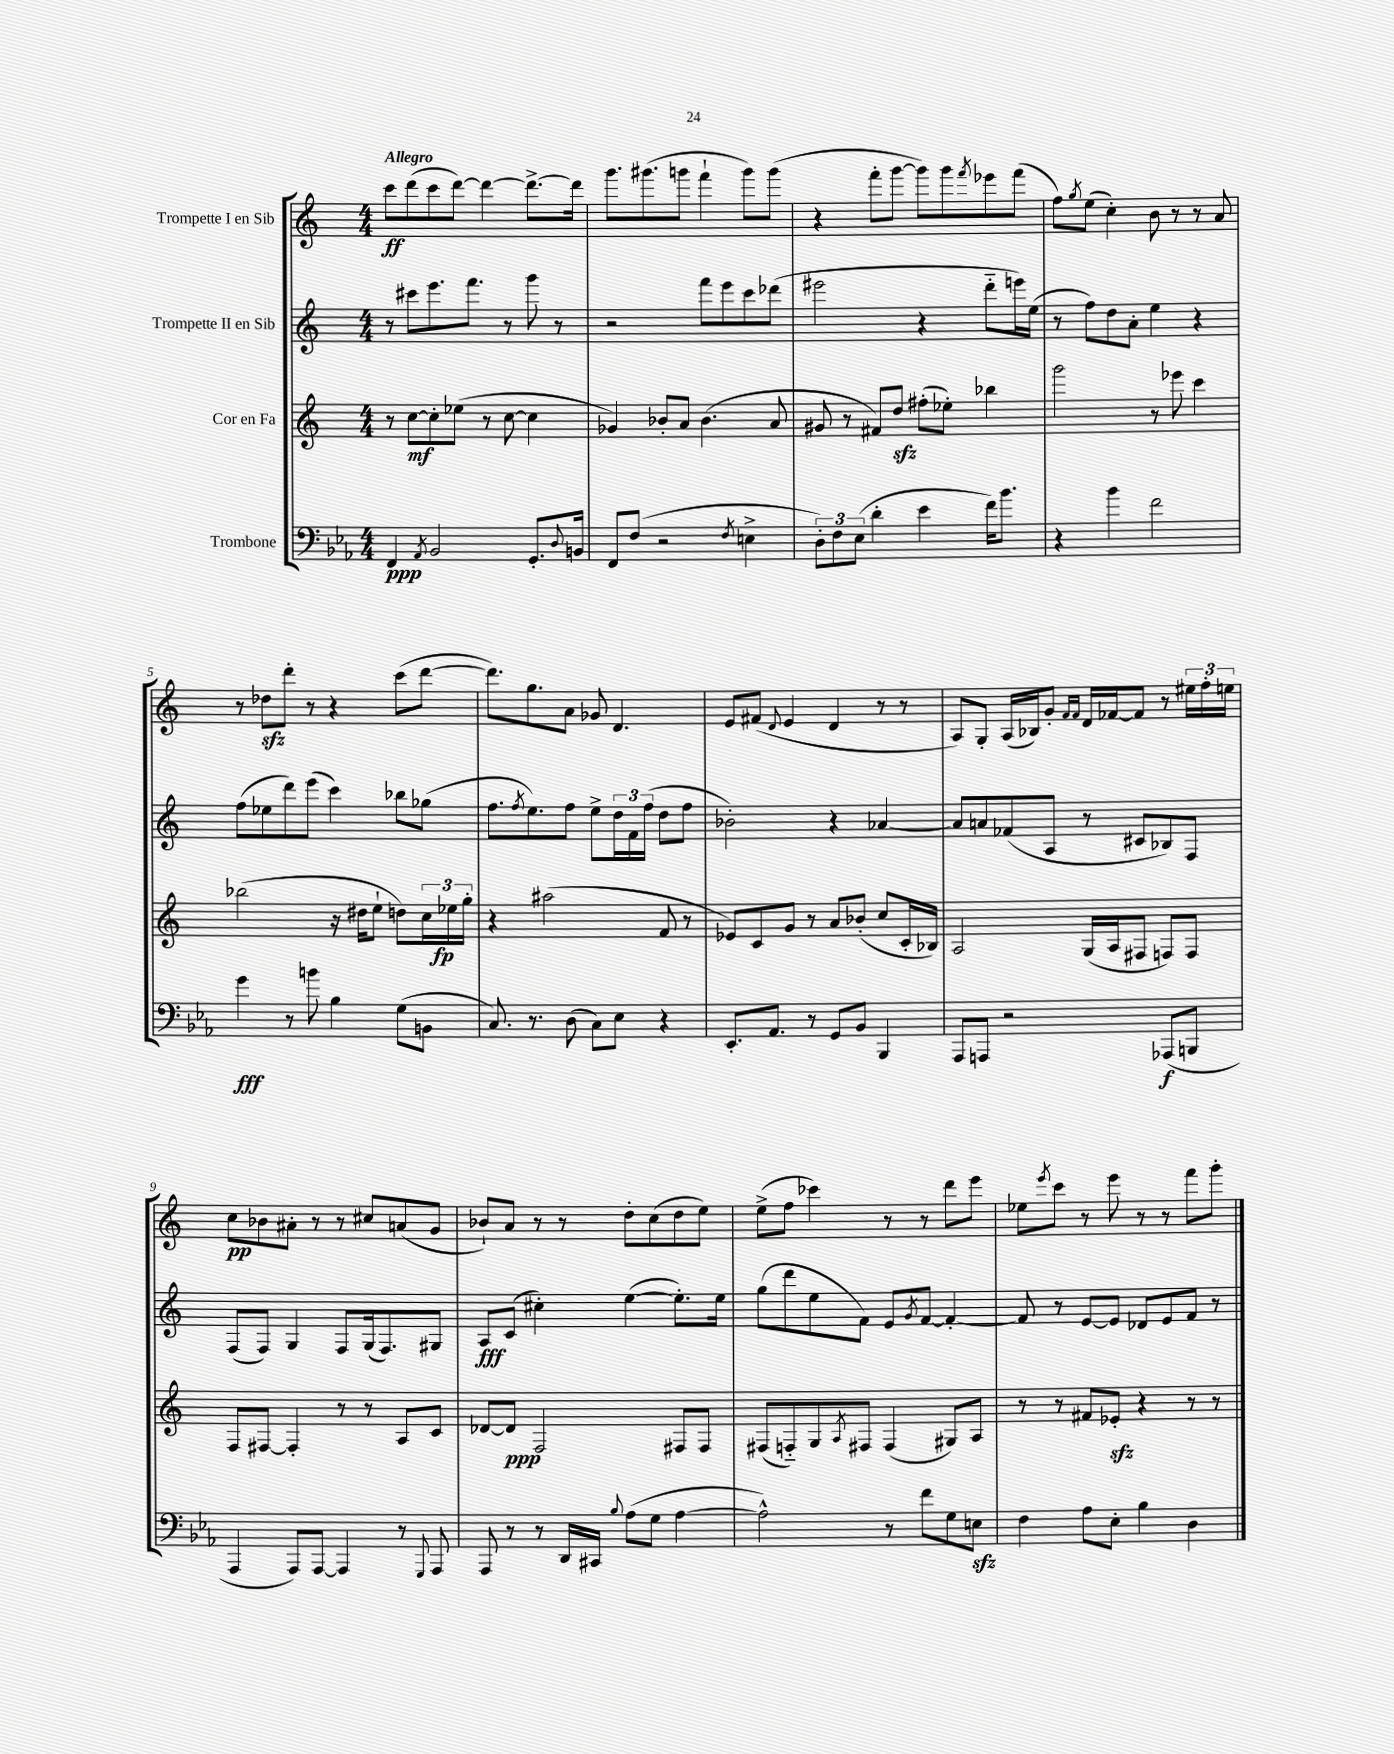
<<
\new StaffGroup <<
\new Staff = "s0" \with { instrumentName = "Trompette I en Sib" } {
    \clef treble \key c \major \numericTimeSignature \time 4/4 \tempo "Allegro"
    c'''8\ff d'''8( c'''8 d'''8~) d'''4~ d'''8.~-> d'''16 |
    g'''8. gis'''8.( g'''8 f'''4-! g'''8) g'''8( |
    r4 f'''8-. g'''8~ g'''8) g'''8 \acciaccatura { f'''8 } ees'''8 f'''8( |
    f''8) \acciaccatura { g''8 } e''8( c''4-.) b'8 r8 r8 a'8 |
    r8 des''8\sfz d'''8-. r8 r4 c'''8( d'''8~ |
    d'''8.) g''8. a'8 ges'8 d'4. |
    e'8 fis'8( \appoggiatura { d'8 } e'4 d'4 r8 r8 |
    a8) g8-. a16( bes16) g'8-. \grace { f'16 f'16 } d'16 fes'16~ fes'8 r8 \tuplet 3/2 { eis''16 f''16-. e''16 } |
    c''8\pp bes'8 ais'8-. r8 r8 cis''8 a'8( g'8 |
    bes'8-!) a'8 r8 r8 d''8-. c''8( d''8 e''8) |
    e''8->( f''8 ces'''4) r8 r8 d'''8 e'''8 |
    ees''8 \acciaccatura { e'''8 } c'''8 r8 e'''8 r8 r8 f'''8 g'''8-. \bar "|." |
}
\new Staff = "s1" \with { instrumentName = "Trompette II en Sib" } {
    \clef treble \key c \major \numericTimeSignature \time 4/4
    r8 cis'''8 e'''8. f'''8. r8 g'''8 r8 |
    r2 f'''8 e'''8 c'''8 des'''8( |
    eis'''2 r4 d'''8-_ e'''16) e''16( |
    r8 f''8) d''8 a'8-. e''4 r4 |
    f''8( ees''8 d'''8) e'''8( c'''4) bes''8 ges''8( |
    f''8. \acciaccatura { f''8 } e''8.) f''8 e''8-> \tuplet 3/2 { d''16 f'16 f''16( } d''8 f''8 |
    bes'2-.) r4 aes'4~ |
    aes'8 a'8 fes'8( a8 r8 cis'8 bes8) f8 |
    f8( f8) g4 f8 g16( f8.) gis8 |
    a8\fff c'8( cis''4-.) e''4~( e''8.-.) e''16 |
    g''8( d'''8 e''8 f'8) e'8 \acciaccatura { g'8 } f'8~ f'4~-. |
    f'8 r8 e'8~ e'8 des'8 e'8 f'8 r8 \bar "|." |
}
\new Staff = "s2" \with { instrumentName = "Cor en Fa" } {
    \clef treble \key c \major \numericTimeSignature \time 4/4
    r8 c''8~\mf c''8-. ees''8( r8 c''8~ c''4 |
    ges'4) bes'8-. a'8 bes'4.( a'8 |
    gis'8 r8 fis'8) d''8\sfz fis''8-.( ees''8-.) bes''4 |
    g'''2 r8 ees'''8 c'''4 |
    bes''2( r16 dis''16 e''8-! d''8) \tuplet 3/2 { c''16 ees''16\fp g''16-. } |
    r4 ais''2( f'8 r8 |
    ees'8) c'8 g'8 r8 a'8 bes'8-.( c''8 c'16-. bes16) |
    a2 g16( a16 fis8 f8) f8 |
    f8 fis8~ fis4-. r8 r8 a8 c'8 |
    des'8~ des'8\ppp f2 fis8 fis8 |
    fis8( f8-_) g8 \acciaccatura { a8 } fis8 fis4( gis8) a8 |
    r8 r8 fis'8 ees'8-.\sfz r4 r8 r8 \bar "|." |
}
\new Staff = "s3" \with { instrumentName = "Trombone" } {
    \clef bass \key ees \major \numericTimeSignature \time 4/4
    f,4\ppp \acciaccatura { aes,8 } bes,2 g,8.-. \appoggiatura { d8 } b,16 |
    f,8 f8( r2 \acciaccatura { f8 } e4-> |
    \tuplet 3/2 { d8-.) f8 ees8( } d'4-. ees'4 f'16) bes'8. |
    r4 bes'4 f'2 |
    g'4\fff r8 b'8 bes4 g8( b,8 |
    c8.) r8. d8( c8) ees8 r4 |
    ees,8.-. aes,8. r8 g,8 bes,8 bes,,4 |
    aes,,8 a,,8 r2 aes,,8\f( b,,8 |
    aes,,4 aes,,8) aes,,8~ aes,,4 r8 \appoggiatura { g,,8 } aes,,8 |
    aes,,8 r8 r8 d,16 cis,16 \appoggiatura { bes8 } aes8( g8 aes4~ |
    aes2-^) r8 f'8 g8 e8\sfz |
    f4 aes8 ees8-. bes4 d4 \bar "|." |
}
>>
>>
